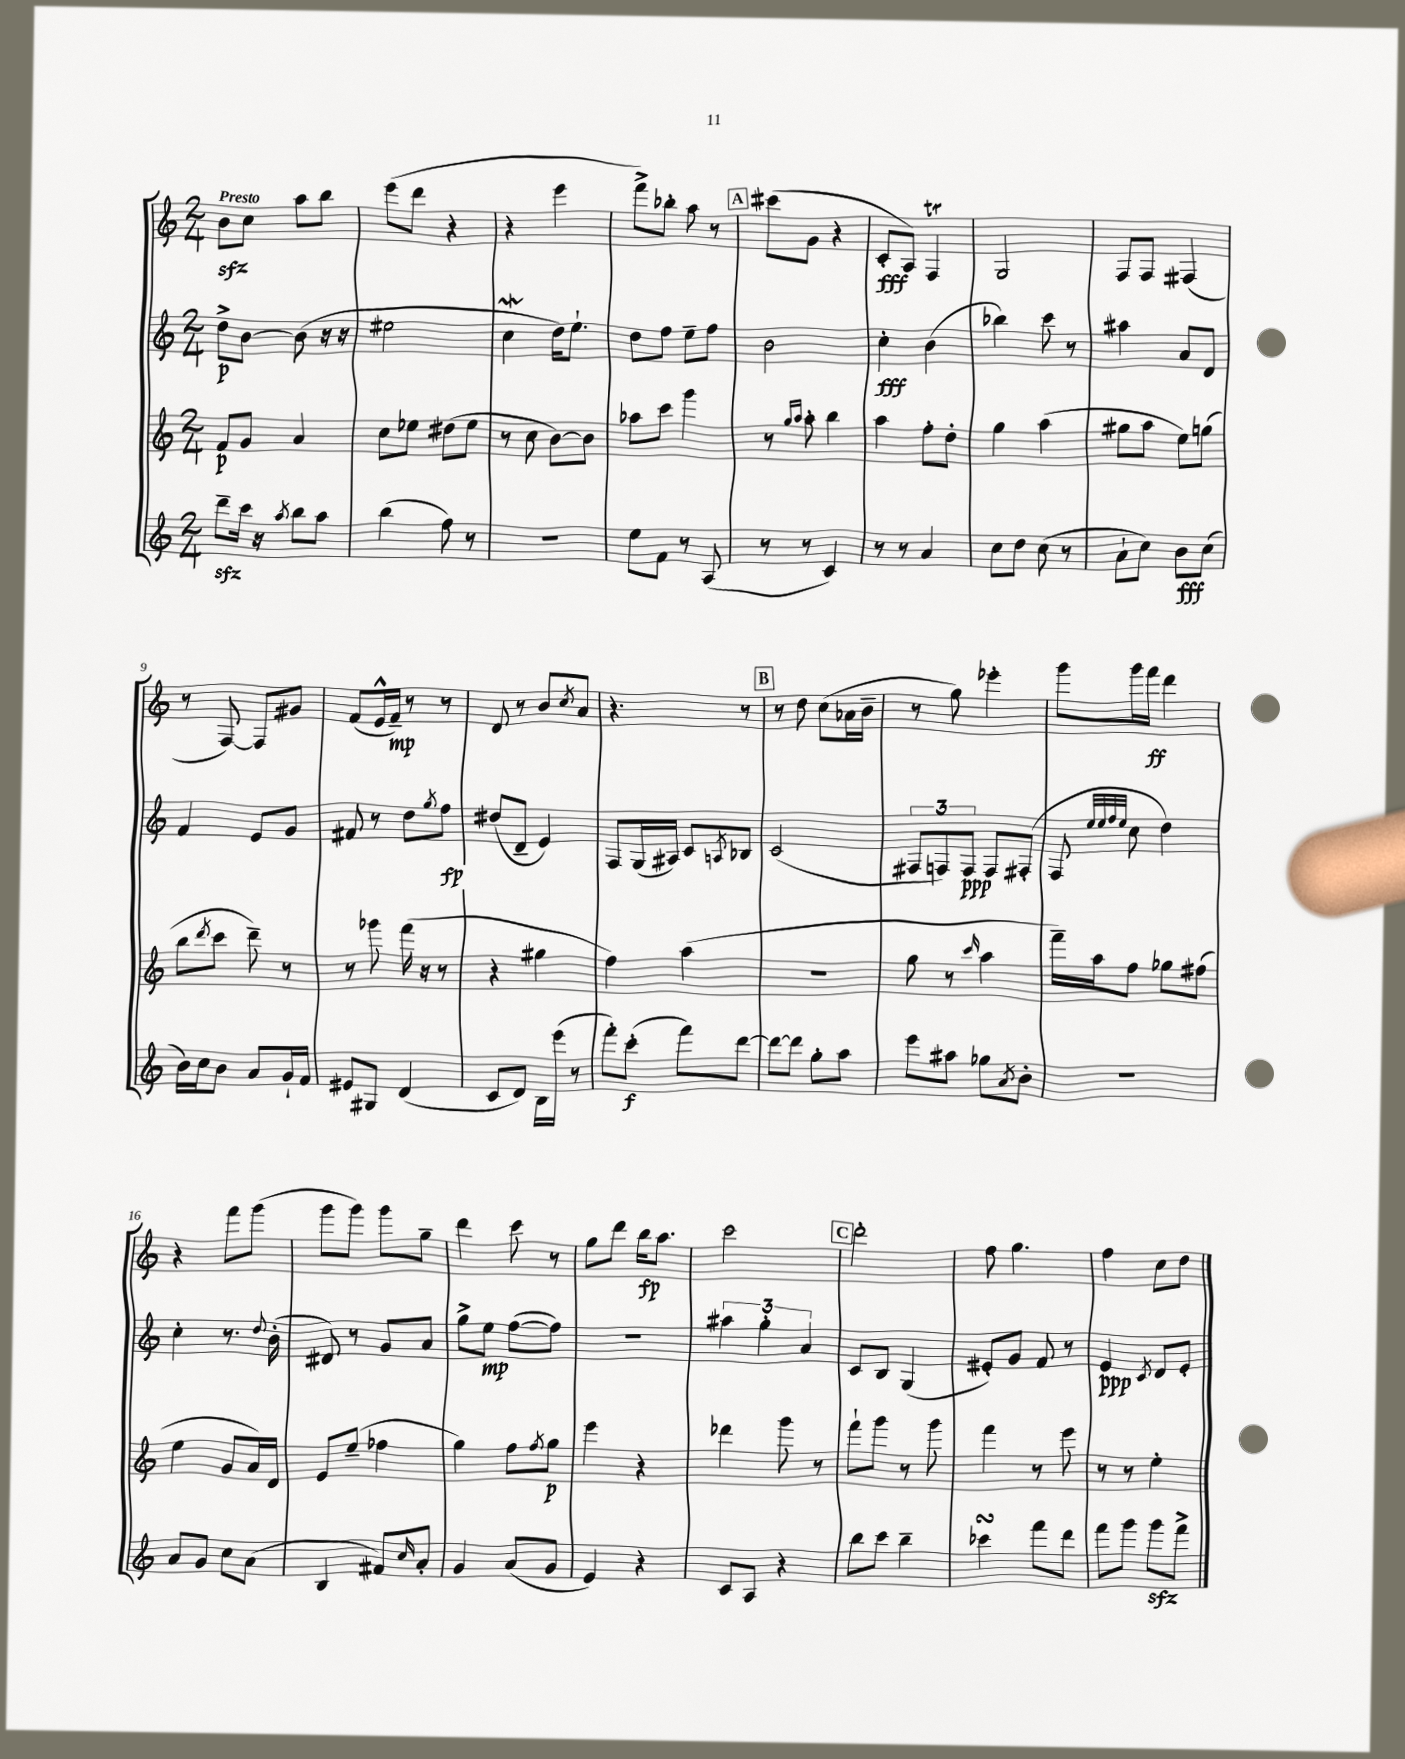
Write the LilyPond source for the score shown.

<<
\new StaffGroup <<
\new Staff = "s0" {
    \clef treble \key c \major \numericTimeSignature \time 2/4 \tempo "Presto"
    b'8\sfz c''8 a''8 b''8 |
    e'''8( d'''8 r4 |
    r4 e'''4 |
    f'''8->) bes''8-. a''8 r8 |
    \mark \markup { \box "A" } cis'''8( g'8 r4 |
    c'8-.\fff a8) f4\trill |
    g2 |
    f8 f8 fis4( |
    r8 f8~) f8 gis'8 |
    f'8( e'16-^ f'16--\mp) r8 r8 |
    d'8 r8 b'8 \acciaccatura { c''8 } a'8 |
    r4. r8 |
    \mark \markup { \box "B" } r8 d''8 c''8( aes'16 b'16-- |
    r8 g''8) ees'''4-. |
    g'''8 g'''16 f'''16\ff d'''4 |
    r4 f'''8 g'''8( |
    g'''8 g'''8) g'''8 g''8-- |
    d'''4 c'''8 r8 |
    g''8 d'''8 b''16\fp a''8. |
    c'''2 |
    \mark \markup { \box "C" } d'''2-. |
    f''8 g''4. |
    f''4 c''8 d''8 \bar "|." |
}
\new Staff = "s1" {
    \clef treble \key c \major \numericTimeSignature \time 2/4
    d''8->\p b'8~ b'8( r16 r16 |
    eis''2 |
    c''4\mordent d''16) e''8.-! |
    d''8 f''8 e''8-- f''8 |
    \mark \markup { \box "A" } b'2 |
    c''4-.\fff b'4( |
    bes''4) c'''8 r8 |
    ais''4 a'8 d'8 |
    f'4 e'8 g'8 |
    fis'8 r8 d''8 \acciaccatura { g''8 } f''8\fp |
    dis''8( d'8-- e'4) |
    f8 g16( ais16) c'8 \acciaccatura { a8 } bes8 |
    \mark \markup { \box "B" } c'2( |
    \tuplet 3/2 { fis8 f8) f8\ppp } f8 fis8-.( |
    f8 \grace { e''32 e''32 f''32 e''32 } c''8 d''4) |
    c''4-. r8. \appoggiatura { d''8 } b'16-.( |
    dis'8) r8 g'8 a'8 |
    g''8-> e''8\mp f''8~( f''8) |
    r2 |
    \tuplet 3/2 { ais''4 g''4-. a'4 } |
    \mark \markup { \box "C" } c'8 b8 g4( |
    eis'8-.) g'8 f'8 r8 |
    e'4\ppp \acciaccatura { c'8 } d'8 e'8-. \bar "|." |
}
\new Staff = "s2" {
    \clef treble \key c \major \numericTimeSignature \time 2/4
    f'8\p g'8 a'4 |
    c''8 ees''8 dis''8( ees''8 |
    r8 c''8 b'8~) b'8 |
    aes''8 c'''8 g'''4 |
    \mark \markup { \box "A" } r8 \grace { g''16 a''16 } a''8-. b''4 |
    a''4 f''8-. d''8-. |
    g''4 a''4( |
    gis''8 a''8 e''8) g''8( |
    b''8 \acciaccatura { d'''8 } c'''8 d'''8--) r8 |
    r8 ges'''8 f'''16( r16 r8 |
    r4 gis''4 |
    f''4) a''4( |
    \mark \markup { \box "B" } r2 |
    g''8 r8 \grace { c'''16 } a''4 |
    f'''16--) a''16 f''8 ges''8 fis''8( |
    e''4 g'8 a'16) d'16 |
    e'8 e''8--( fes''4 |
    g''4) f''8 \acciaccatura { f''8 } g''8\p |
    e'''4 r4 |
    des'''4 g'''8 r8 |
    \mark \markup { \box "C" } f'''8-! g'''8 r8 g'''8 |
    f'''4 r8 e'''8 |
    r8 r8 e''4-. \bar "|." |
}
\new Staff = "s3" {
    \clef treble \key c \major \numericTimeSignature \time 2/4
    d'''8--\sfz c'''16 r16 \acciaccatura { a''8 } b''8 a''8 |
    b''4( f''8) r8 |
    r2 |
    e''8 f'8 r8 a8( |
    \mark \markup { \box "A" } r8 r8 c'4) |
    r8 r8 a'4 |
    c''8 d''8 c''8( r8 |
    a'8-! c''8) b'8\fff c''8( |
    b'16) c''16 b'8 a'8 g'16-! f'16 |
    eis'8 gis8 d'4( |
    c'8 d'8) b16 e'''16( r8 |
    f'''8-.) c'''8-.\f( f'''8) d'''8~ |
    \mark \markup { \box "B" } d'''8~ d'''8 g''8-. a''8 |
    e'''8 ais''8 ges''8 \acciaccatura { a'8 } b'8-. |
    R2 |
    a'8 g'8 c''8 a'8( |
    b4 fis'8) \grace { c''16 } a'8-. |
    g'4 a'8( g'8 |
    e'4) r4 |
    c'8 a8 r4 |
    \mark \markup { \box "C" } b''8 c'''8 b''4-- |
    ces'''4\turn f'''8 d'''8 |
    f'''8 g'''8 g'''8\sfz f'''8-> \bar "|." |
}
>>
>>
